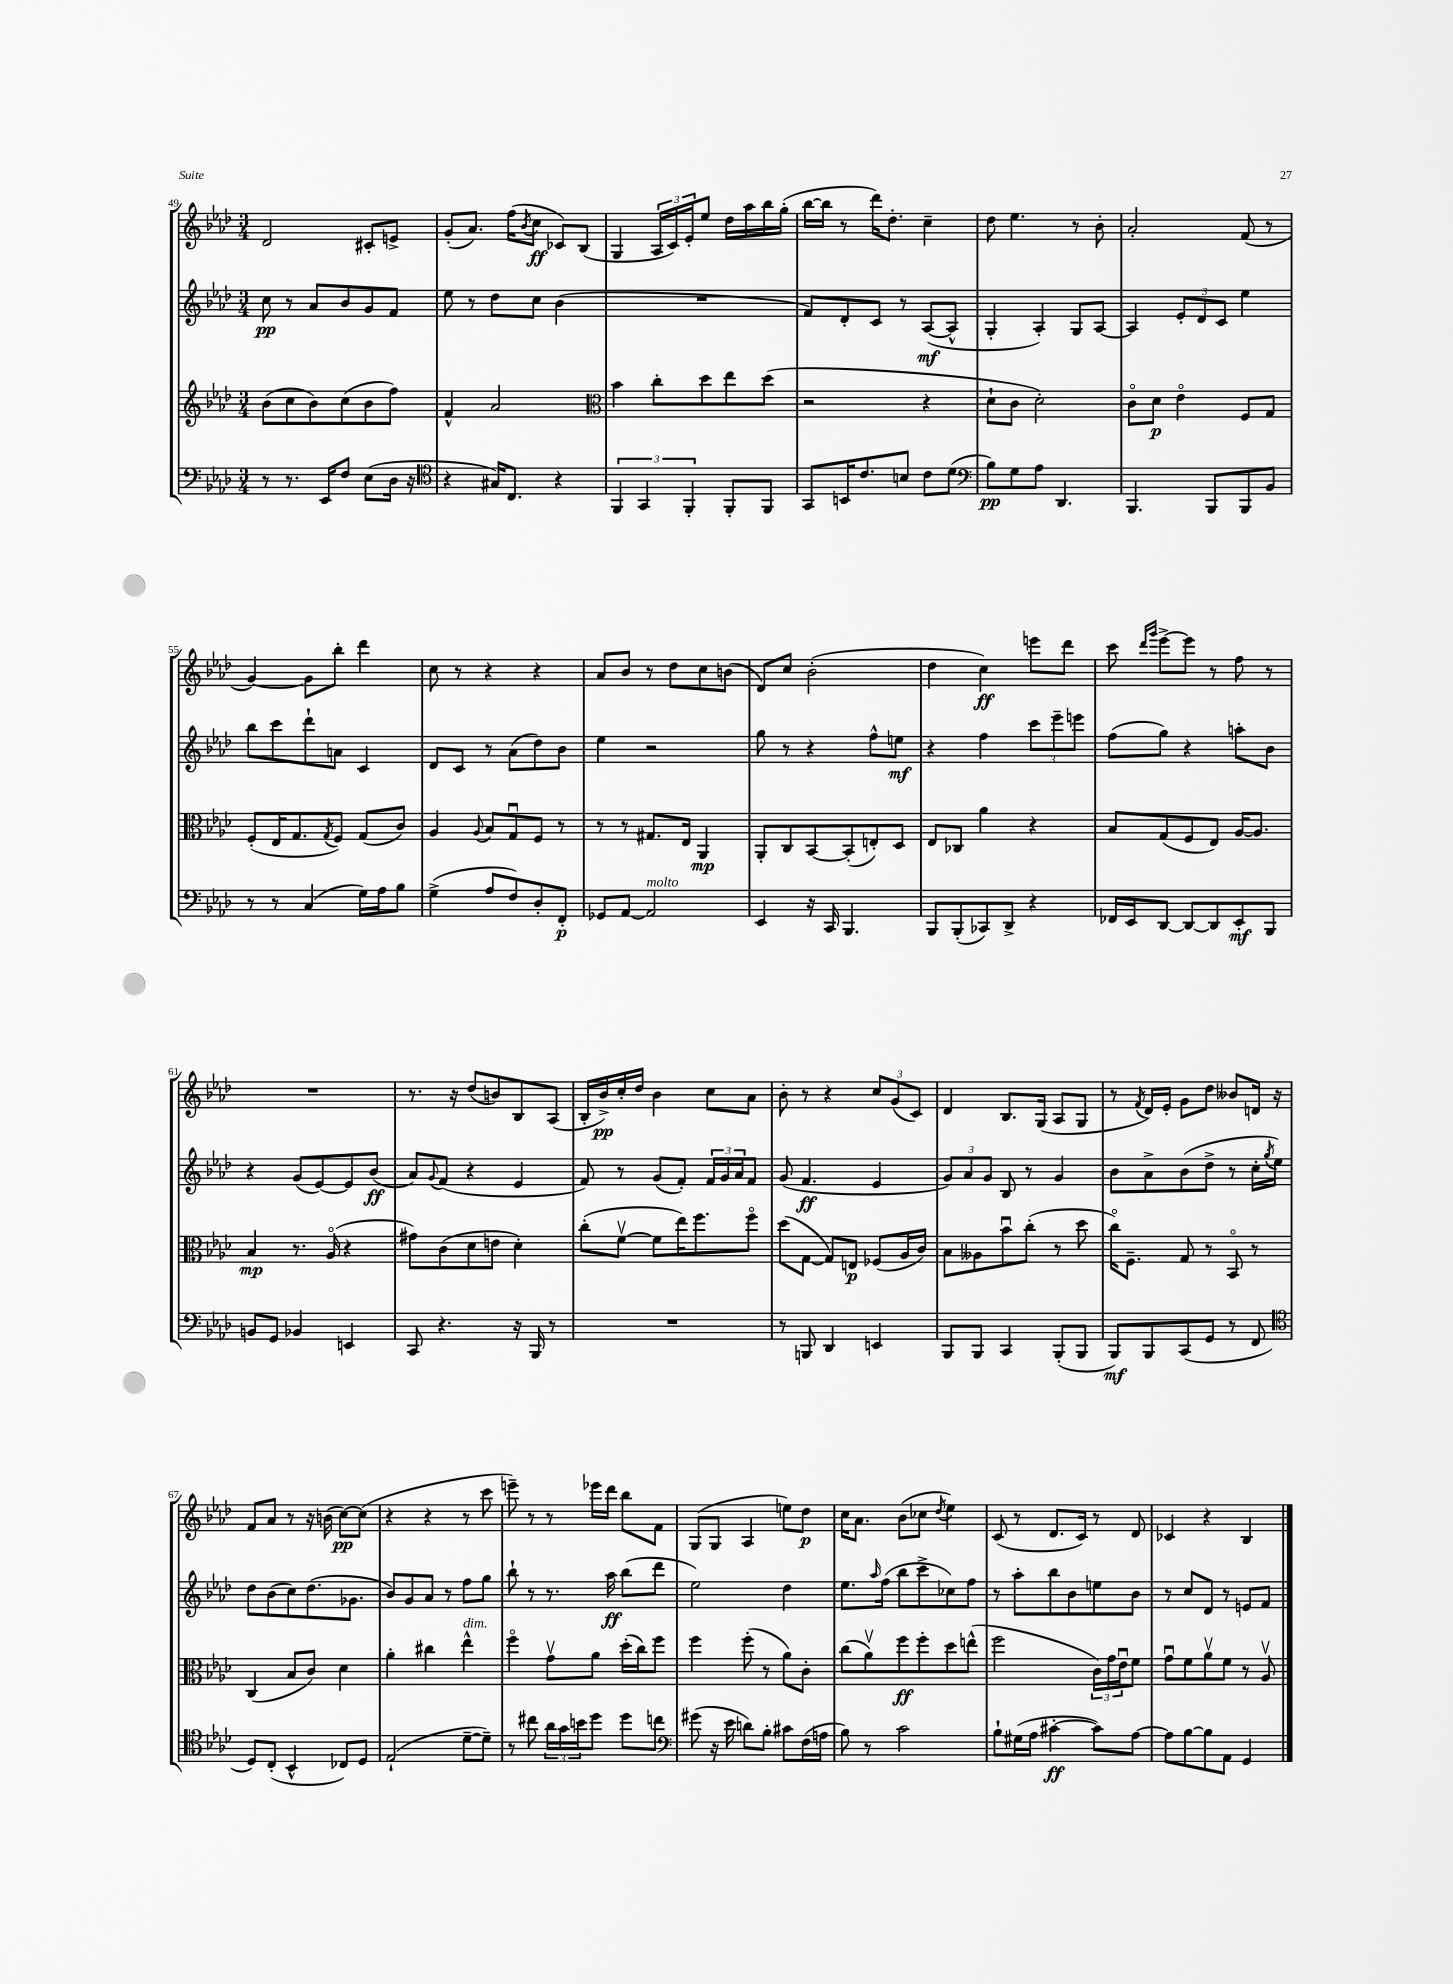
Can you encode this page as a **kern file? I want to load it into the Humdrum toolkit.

**kern	**kern	**kern	**kern
*staff4	*staff3	*staff2	*staff1
*clefF4	*clefG2	*clefG2	*clefG2
*k[b-e-a-d-]	*k[b-e-a-d-]	*k[b-e-a-d-]	*k[b-e-a-d-]
*M3/4	*M3/4	*M3/4	*M3/4
8r	(8b-\L	8cc\	2d-/
8.r	8cc\	8r	.
.	8b-\)	8a-/L	.
16EE-/LK	.	.	.
8F/J	(8cc\	8b-/	.
(8E-\L	8b-\	8g/	8c#'/L
16D-\Jk	8ff\J)	8f/J	8e^/J
16r	.	.	.
=	=	=	=
*clefC4	*	*	*
4r	4f^^/	8ee-\	(8g'/L
.	.	8r	8.a-/J)
16G#/LK)	2a-/	8dd-\L	.
8.C/J	.	.	(16ff\LK
.	.	.	8qb-/
.	.	8cc\J	8cc\J
4r	.	(4b-\	8c-/L)
.	.	.	(8B-/J
=	=	=	=
*	*clefC3	*	*
6FF/	4b-\	2.r	4G/
6GG/	.	.	.
.	8cc'\L	.	24A-/LL
.	.	.	24c/)
6FF'/	.	.	24e-'/J
.	8dd-\	.	8ee-/J
8FF'/L	8ee-\	.	16dd-\LL
.	.	.	16aa-\
8FF/J	(8dd-\J	.	16bb-\
.	.	.	(16gg'\JJ
=	=	=	=
8GG/L	2r	8f/L)	[16bb-\LL
.	.	.	16bb-\]JJ
16BB/K	.	8d-'/	8r
8.c/	.	.	.
.	.	8c/J	16ddd-\LK)
.	.	.	8.dd-'\J
8B/J	.	8r	.
8c\L	4r	([8A-/L	4cc~\
(8d-\J	.	8A-^^/]J	.
=	=	=	=
*clefF4	*	*	*
8B-\L)	8d-`\L	4G'/	8dd-\
8G\	8c\J	.	4.ee-\
8A-\J	2d-'\)	4A-'/)	.
4.DD-/	.	.	.
.	.	8G/L	8r
.	.	[8A-/J	8b-'\
=	=	=	=
4.BBB-/	8co\L	4A-/]	2a-'/
.	8d-\J	.	.
.	4e-o\	12e-'/L	.
.	.	12d-/	.
8BBB-/L	.	.	.
.	.	12c/J	.
8BBB-/	8F/L	4ee-\	(8f/
8BB-/J	8G/J	.	8r
=	=	=	=
8r	(8F'/L	8bb-\L	[4g/)
8r	16E-/K	8ccc\	.
.	8.G/	.	.
(4C/	.	8ddd-`\	8g\]L
.	8qG/	.	.
.	8F/J)	8a\J	8bb-'\J
16G\LL)	(8G/L	4c/	4ddd-\
16A-\J	.	.	.
8B-\J	8c/J)	.	.
=	=	=	=
(4G^\	4A-/	8d-/L	8cc\
.	.	8c/J	8r
.	8qqA-/	.	.
8A-/L	8B-/L	8r	4r
8F/)	8Gu/	(8a-\L	.
8D-'/	8F/J	8dd-\)	4r
8FF'/J	8r	8b-\J	.
=	=	=	=
8GG-/L	8r	4ee-\	8a-/L
[8AA-/J	8r	.	8b-/J
2AA-/]	8.G#/L	2r	8r
.	.	.	8dd-\L
.	16E-/Jk	.	.
.	4AA-/	.	8cc\
.	.	.	(8b\J
=	=	=	=
4EE-/	8AA-'/L	8gg\	8d-/L)
.	8C/	8r	8cc/J
16r	[8BB-/	4r	(2b-'\
16CC/	.	.	.
4.BBB-/	(8BB-'/]	.	.
.	8E'/)	8ff^^\L	.
.	8D-/J	8ee\J	.
=	=	=	=
8BBB-/L	8E-/L	4r	4dd-\
(8BBB-'/	8C-/J	.	.
8CC-/)	4a-\	4ff\	4cc\)
8DD-^/J	.	.	.
4r	4r	12ccc\L	8eee\L
.	.	12eee-~\	.
.	.	.	8ddd-\J
.	.	12eee\J	.
=	=	=	=
16FF-/LL	8B-/L	(8ff\L	8ccc\
16EE-/J	.	.	.
.	.	.	16qqddd-/LL
.	.	.	16qqggg/JJ
[8DD-/J	(8G/	8gg\J)	[8eee-^\L
8DD-/_L	8F/	4r	8eee-\]J
8DD-/]	8E-/J)	.	8r
8EE-'/	[16A-/LK	8aa'\L	8ff\
.	8.A-/]J	.	.
8BBB-/J	.	8b-\J	8r
=	=	=	=
8BB/L	4B-/	4r	2.r
8GG/J	.	.	.
4BB-/	8.r	(8g/L	.
.	.	[8e-/)	.
.	(16A-o/	.	.
4EE/	4r	8e-/]	.
.	.	(8b-/J	.
=	=	=	=
8CC/	8g#\L)	8a-/L)	8.r
.	.	8qqg/	.
4.r	(8c\	(8f/J	.
.	.	.	16r
.	8d-\	4r	(8dd-/L
.	8e\J	.	8b/)
16r	4d-'\)	4e-/	8B-/
16BBB-/	.	.	.
8r	.	.	(8A-/J
=	=	=	=
2.r	(8cc'\L	8f/)	16B-'/LL
.	.	.	16b-^/)
.	[8fv\J	8r	16cc'/
.	.	.	16dd-/JJ
.	8f\]L	(8g/L	4b-\
.	16ee-\K)	8f'/J)	.
.	8.ff\	.	.
.	.	24f/LL	8cc\L
.	.	24g/	.
.	.	24a-/J	.
.	8ffo\J	8f/J	8a-\J
=	=	=	=
8r	(8dd-\L	(8g/	8b-'\
8BBB/	[8G\J	4.f/	8r
4DD-/	8G/]L)	.	4r
.	8E/J	.	.
4EE/	(8F-/L	4e-/	12cc/L
.	.	.	(12g/
.	16A-/L	.	.
.	.	.	12c/J)
.	16c/JJ)	.	.
=	=	=	=
8BBB-/L	8B-\L	12g/L)	4d-/
.	.	12a-/	.
8BBB-/J	8A--\	.	.
.	.	12g/J	.
4CC/	8b-u\	8B-/	8.B-/L
.	(8cc'\J	8r	.
.	.	.	(16G/Jk
(8BBB-'/L	8r	4g/	8A-/L
8BBB-/J	8dd-\	.	8G/J
=	=	=	=
8BBB-/L)	16cco\LK)	8b-\L	8r
.	8.F~\J	.	.
.	.	.	8qf/
8BBB-/	.	8a-^\	16d-/LL)
.	.	.	16e-'/JJ
(8CC/	8G/	(8b-\	8g\L
8GG/J	8r	8dd-^\J	8dd-\J
8r	8BB-o/	8r	8b--/L
8FF/	8r	16cc'\LL	16d/Jk
.	.	8qgg/	.
.	.	16ee-\JJ)	16r
=	=	=	=
*clefC4	*	*	*
8D-/L)	(4C/	8dd-\L	8f/L
(8C'/J	.	(8b-\	8a-/J
4BB-^^/	8B-/L	8cc\)	8r
.	8c/J)	(8.dd-\	16r
.	.	.	(16b\
8C-/L)	4d-\	.	[8cc\L)
.	.	8.g-\J	.
8D-/J	.	.	(8cc\]J
=	=	=	=
(2E-`/	4a-'\	8b-/L)	4r
.	.	8g/	.
.	4cc#\	8a-/J	4r
.	.	8r	.
[8d-~\L	4ee-^^\	8ff\L	8r
8d-~\]J)	.	8gg\J	8ccc\
=	=	=	=
8r	4ffo\	8bb-`\	8eee~\)
8cc#\	.	8r	8r
24a-\LL	8gv\L	8.r	8r
24g\	.	.	.
24b\J	.	.	.
8dd-\J	8a-\J	.	16eee-\LL
.	.	16aa-\	16ddd-\JJ
8dd-\L	(16dd-'\LL	(8bb-\L	8bb-\L
.	16cc\J)	.	.
8cc\J	8ff\J	8ddd-\J	8f\J
=	=	=	=
*clefF4	*	*	*
(8g#\	4ff\	2ee-\)	(8G/L
16r	.	.	8G/J
16e-\	.	.	.
8d\L)	(8ff'\	.	4A-/
8B-'\J	8r	.	.
8c#\L	8a-\L)	4dd-\	8ee\L)
(16F\L	8c'\J	.	8dd-\J
16A\JJ	.	.	.
=	=	=	=
8B-\)	(8cc\L	8.ee-\L	16cc\LK
.	.	.	8.a-\J
8r	8a-v\)	.	.
.	.	16qqaa-/	.
.	.	(16ff\Jk	.
2c\	8ff\	8bb-\L	(8b-\L
.	8ff'\	8ccc^\	8cc-\J
.	.	.	8qdd-/
.	8dd-\	8cc-\)	4ee-\)
.	(8ee^^\J	8ff\J	.
=	=	=	=
8B-`\L	2ff\	8r	(8c/
(16G#\L	.	8aa-'\L	8r
16A-\JJ	.	.	.
[4c#'\	.	8bb-\	8.d-/L
.	.	8b-\	.
.	.	.	16c/Jk)
8c#\]L)	24c\LL)	8ee\	8r
.	24g\	.	.
.	24e-u\J	.	.
[8A-\J	8f\J	8b-\J	8d-/
=	=	=	=
8A-\]L	8gu\L	8r	4c-/
[8B-\	8f\	8cc/L	.
8B-\]	8a-v\	8d-/J	4r
8AA-\J	8f\J	8r	.
4GG/	8r	8e/L	4B-/
.	8A-v/	8f/J	.
==	==	==	==
*-	*-	*-	*-
